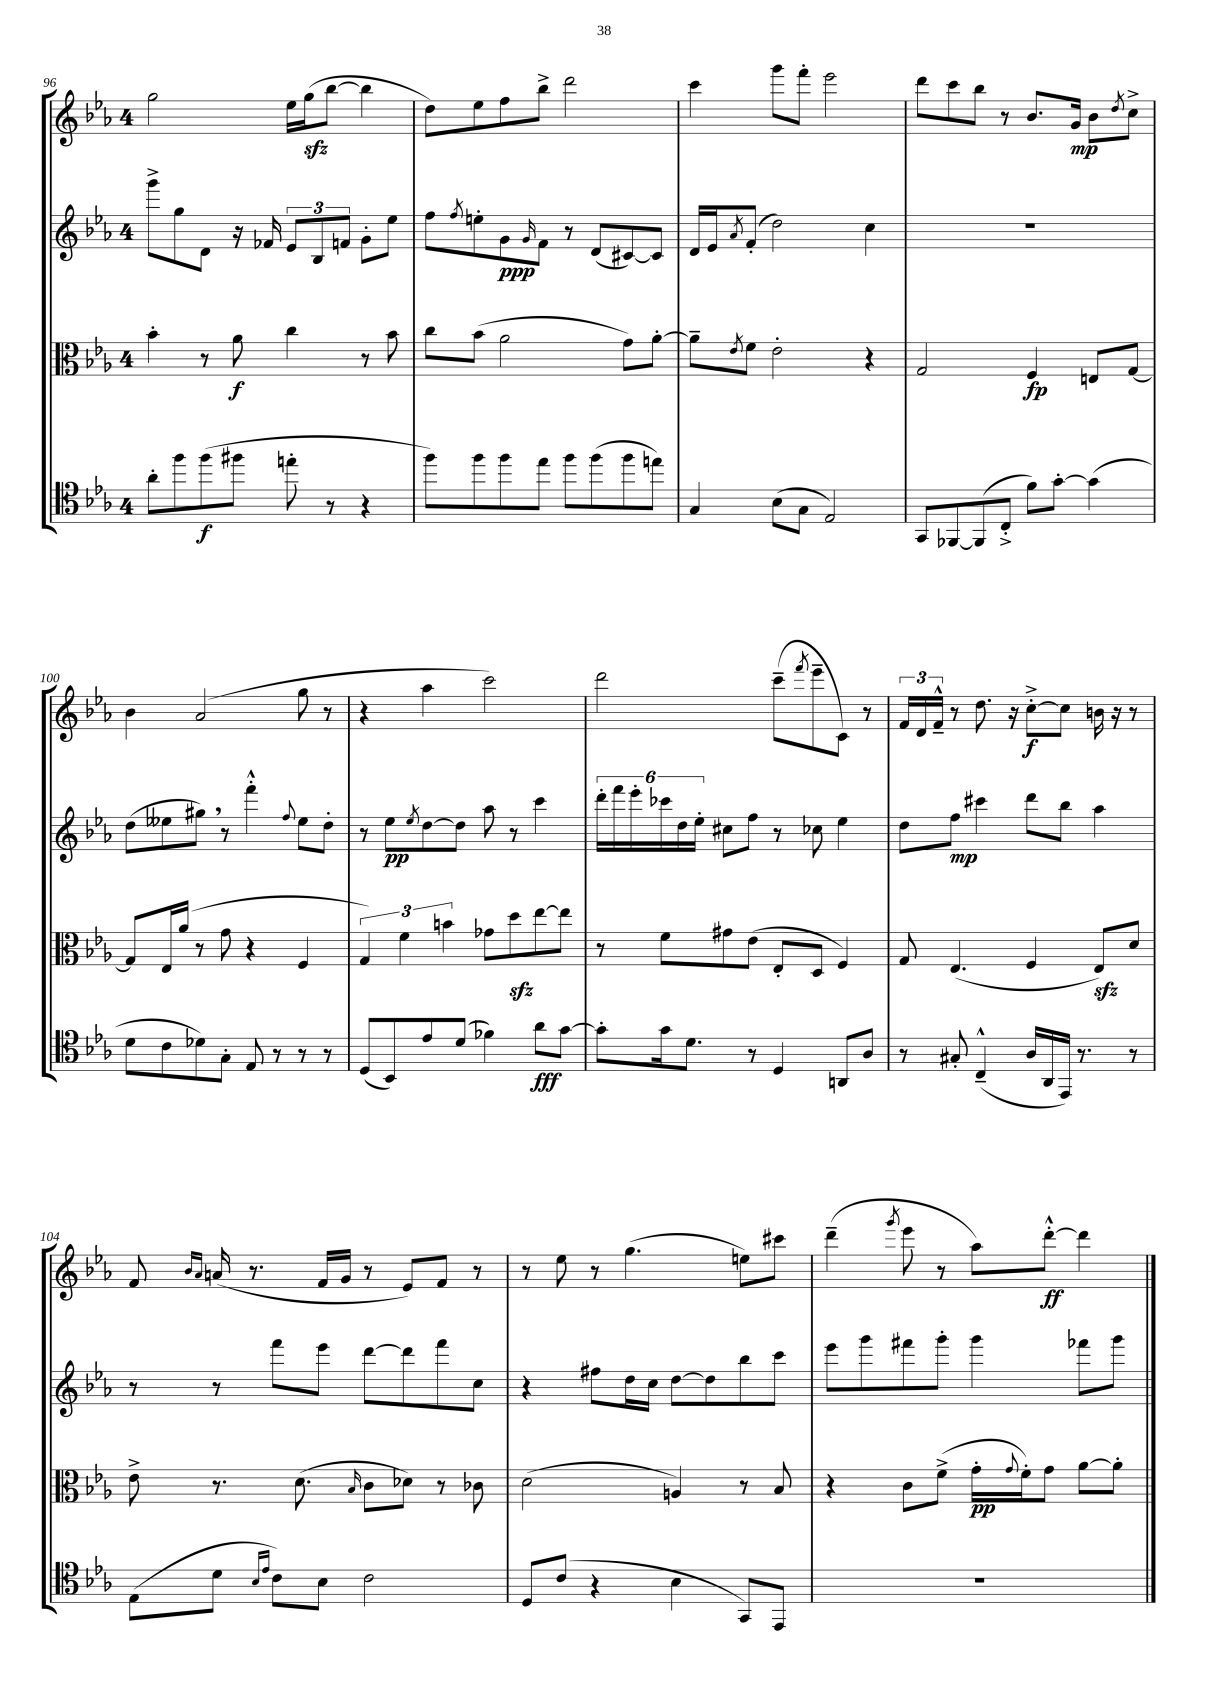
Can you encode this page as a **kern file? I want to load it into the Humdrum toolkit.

**kern	**kern	**kern	**kern
*staff4	*staff3	*staff2	*staff1
*clefC4	*clefC3	*clefG2	*clefG2
*k[b-e-a-]	*k[b-e-a-]	*k[b-e-a-]	*k[b-e-a-]
*M4/4	*M4/4	*M4/4	*M4/4
8a-'	4b-'	8ggg^	2gg
8ff	.	8gg	.
(8ff	8r	8d	.
8ff#	8a-	16r	.
.	.	16f-	.
8ee'	4cc	12e-	16ee-
.	.	.	(16gg
.	.	12B-	.
8r	.	.	[8bb-
.	.	12f	.
4r	8r	8g'	4bb-]
.	8b-	8ee-	.
=	=	=	=
8ff)	8cc	8ff	8dd)
.	.	8qff	.
8ff	(8b-	8ee'	8ee-
8ff	2a-	8g	8ff
.	.	16qqg	.
8ee-	.	8f	8bb-^
8ff	.	8r	2ddd
(8ff	.	(8d	.
8ff	8g)	[8c#)	.
8ee)	[8a-'	8c#]	.
=	=	=	=
4G	8a-~]	16d	4ccc
.	.	16e-	.
.	8qe-	8qa-	.
.	8f	(8f'	.
(8B-	2e-'	2dd)	8ggg
8G	.	.	8fff'
2E-)	.	.	2eee-
.	4r	4cc	.
=	=	=	=
8GG	2G	1r	8ddd
[8FF-	.	.	8ccc
(8FF-]	.	.	8bb-
8C'^	.	.	8r
8f)	4F	.	8.b-
[8g'	.	.	.
.	.	.	16g
(4g]	8E	.	8b-
.	.	.	8qdd
.	[8G	.	8cc^
=	=	=	=
8d	8G]	(8dd	4b-
8c	16E-	8ee--	.
.	(16a-	.	.
8d-)	8r	8gg#)	(2a-
8G'	8g	8r	.
8E-	4r	4fff'^^	.
8r	.	.	.
.	.	8qqff	.
8r	4F	8ee--	8gg
8r	.	8dd'	8r
=	=	=	=
(8D	6G)	8r	4r
8BB-)	.	8ee-	.
.	6f	.	.
.	.	8qee-	.
8e-	.	[8dd	4aa-
.	6b	.	.
(8d	.	8dd]	.
4f-)	8g-	8aa-	2ccc)
.	8dd	8r	.
8a-	[8ee-	4ccc	.
[8g	8ee-]	.	.
=	=	=	=
8g']	8r	24ddd'	2ddd
.	.	24fff	.
.	.	24eee-'	.
16g	8f	24ccc-	.
.	.	24dd	.
8.d	.	.	.
.	.	24ee-'	.
.	8g#	8cc#	.
8r	(8e-	8ff	.
4D	8E-'	8r	(8ccc~
.	.	.	8qfff
.	8D	8cc-	8eee-~
8AA	4F)	4ee-	8c)
8A-	.	.	8r
=	=	=	=
8r	8G	8dd	24f
.	.	.	24d
.	.	.	24f~^^
8G#'	(4.E-	8ff	8r
(4C~^^	.	4ccc#	8.dd
.	.	.	16r
16A-	4F	8ddd	[8cc'^
16AA-	.	.	.
16EE-)	.	8bb-	8cc]
8.r	.	.	.
.	8E-)	4aa-	16b
.	.	.	16r
8r	8d	.	8r
=	=	=	=
(8E-	8e-^	8r	8f
.	.	.	16qqb-
.	.	.	16qqa-
8d	8.r	8r	(16a
.	.	.	8.r
16qqB-	.	.	.
16qqe-	.	.	.
8c)	.	8fff	.
.	(8.d	.	.
8B-	.	8eee-	16f
.	.	.	16g
.	16qqB-	.	.
2c	8c	[8ddd	8r
.	8d-)	8ddd]	8e-)
.	8r	8fff	8f
.	8c-	8cc	8r
=	=	=	=
8D	(2d	4r	8r
(8c	.	.	8ee-
4r	.	8ff#	8r
.	.	16dd	(4.gg
.	.	16cc	.
4B-	4A)	[8dd	.
.	.	8dd]	.
8GG)	8r	8bb-	8ee)
8EE-	8B-	8ccc	8ccc#
=	=	=	=
1r	4r	8eee-	(4ddd~
.	.	8ggg	.
.	.	.	8qggg
.	8c	8fff#	8eee-
.	(8f^	8ggg'	8r
.	16g'	4ggg	8aa-)
.	8qqg	.	.
.	16f')	.	.
.	8g	.	[8ddd'^^
.	[8a-	8fff-	4ddd]
.	8a-']	8ggg	.
==	==	==	==
*-	*-	*-	*-
